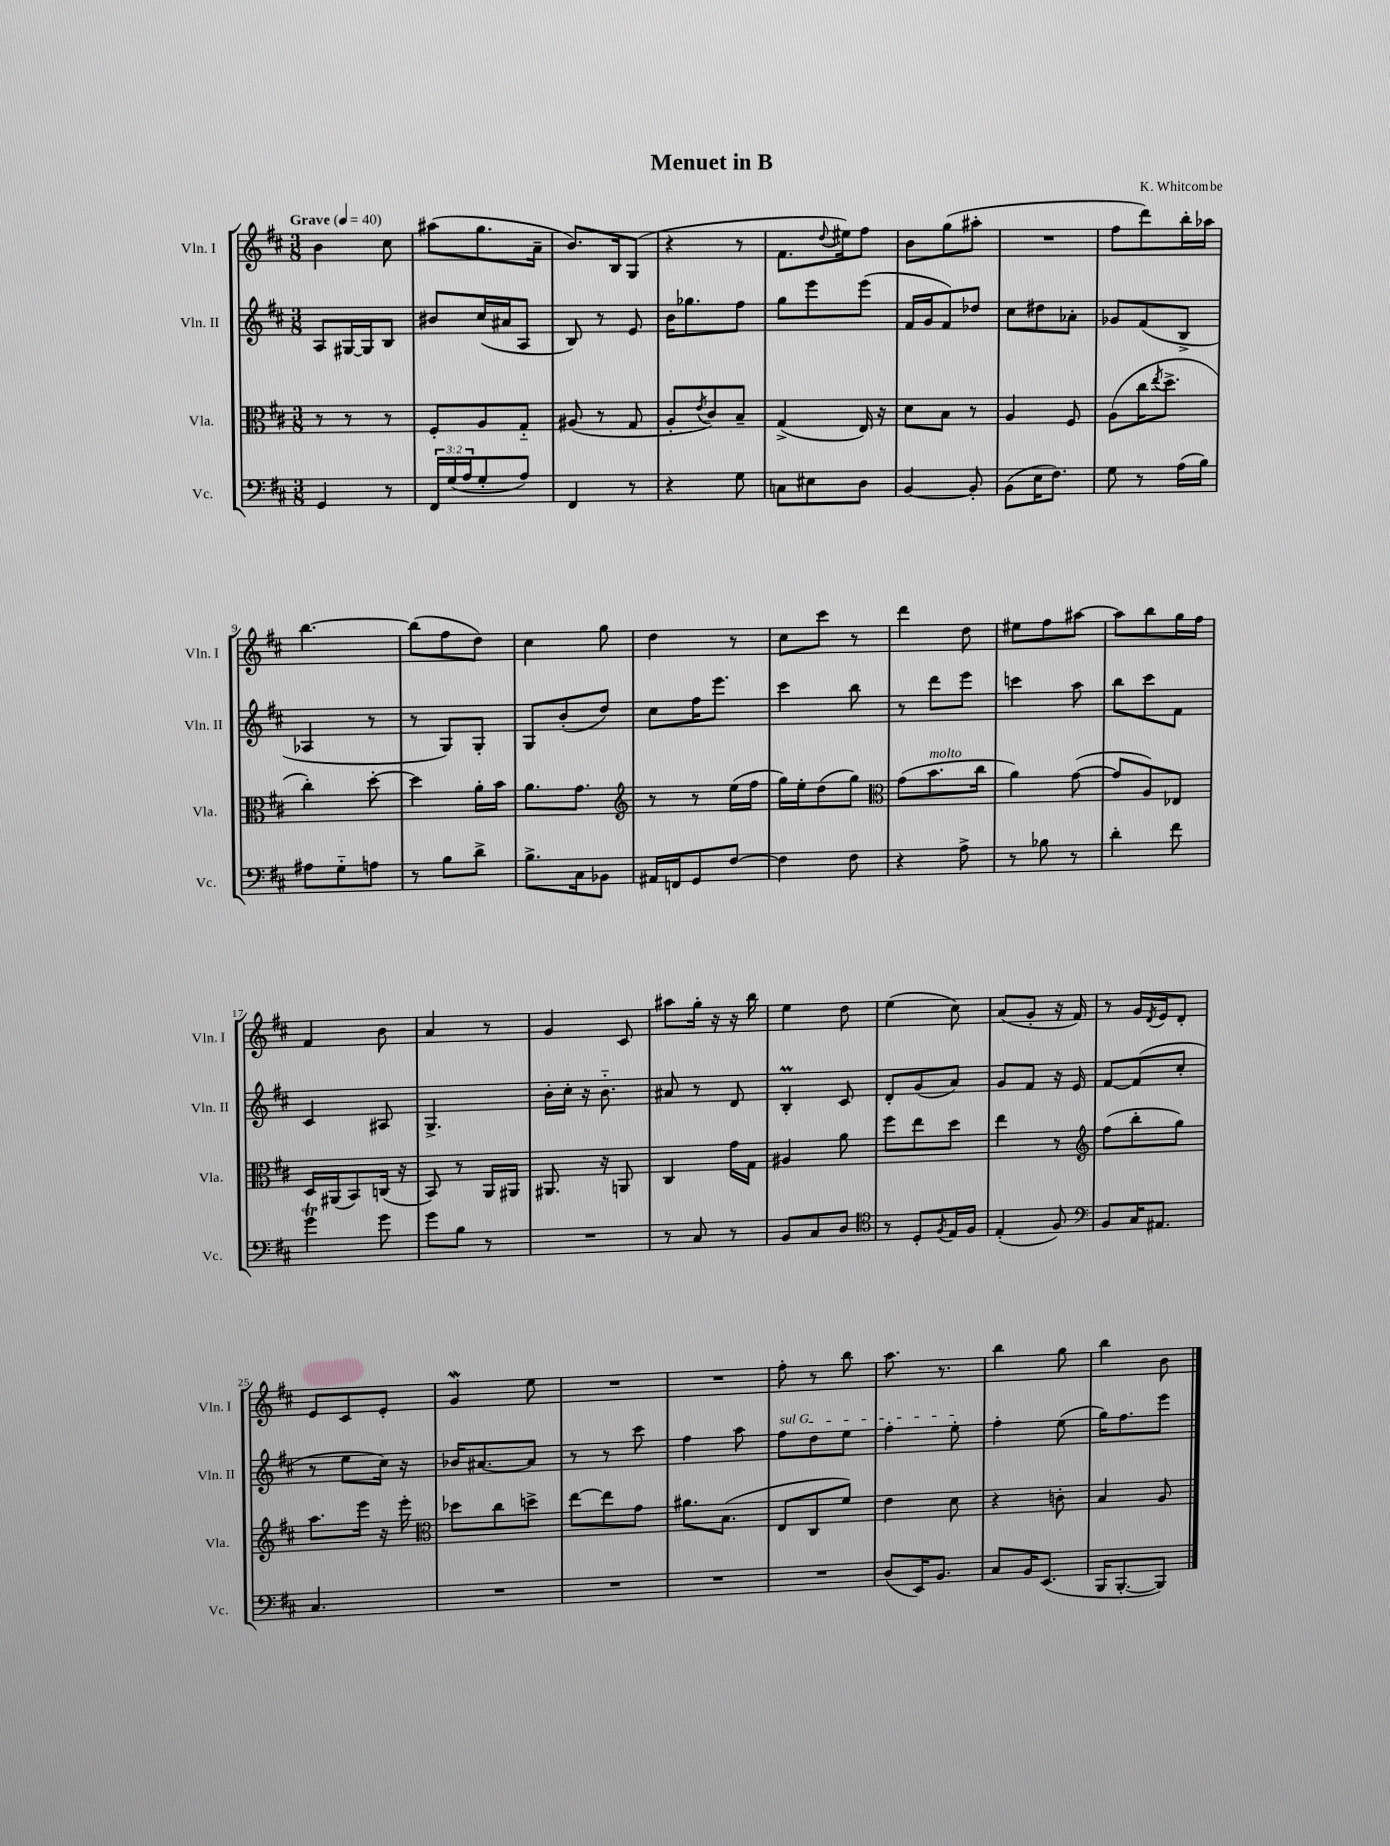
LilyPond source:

\header { title = "Menuet in B" composer = "K. Whitcombe" }
<<
\new StaffGroup <<
\new Staff = "s0" \with { instrumentName = "Vln. I" shortInstrumentName = "Vln. I" } {
    \clef treble \key d \major \numericTimeSignature \time 3/8 \tempo "Grave" 4 = 40
    b'4 cis''8 |
    ais''8( g''8. a'16-- |
    b'8.) b16 g8( |
    r4 r8 |
    fis'8. \appoggiatura { d''8 } eis''16) fis''8 |
    b'8 g''8( ais''8-. |
    R4. |
    fis''8 d'''8) b''16-. aes''16 |
    b''4.~ |
    b''8( fis''8 d''8) |
    cis''4 g''8 |
    d''4 r8 |
    cis''8 cis'''8 r8 |
    d'''4 d''8 |
    eis''8 fis''8 ais''8~ |
    ais''8 b''8 g''16 fis''16 |
    fis'4 b'8 |
    a'4 r8 |
    g'4 cis'8 |
    ais''8 g''16-. r16 r16 b''16 |
    e''4 d''8 |
    e''4( cis''8) |
    a'8( g'8-. r16 fis'16) |
    r8 g'16 \acciaccatura { d'8 } e'16 d'8-. |
    e'8 cis'8 e'8-. |
    g'4\mordent e''8 |
    R4. |
    R4. |
    fis''8-. r8 b''8 |
    a''8. r8. |
    b''4 g''8 |
    b''4 b'8 \bar "|." |
}
\new Staff = "s1" \with { instrumentName = "Vln. II" shortInstrumentName = "Vln. II" } {
    \clef treble \key d \major \numericTimeSignature \time 3/8
    a8 gis16~ gis16 b8 |
    bis'8 cis''16( ais'16 a8 |
    b8) r8 e'8 |
    b'16 ges''8. fis''8 |
    g''8 e'''8 e'''8( |
    fis'16 g'16 fis'8) des''8 |
    cis''8 dis''8 aes'8-. |
    ges'8 fis'8( b8-> |
    aes4 r8 |
    r8 g8) g8-. |
    g8 b'8-.( d''8) |
    cis''8 fis''16 e'''8. |
    cis'''4 b''8 |
    r8 d'''8 e'''8 |
    c'''4 a''8 |
    b''8 cis'''8 fis'8 |
    cis'4 ais8 |
    g4.-> |
    b'16-. cis''16-. r16 b'8.-_ |
    ais'8 r8 d'8 |
    b4-.\prall cis'8 |
    d'8-. g'8( a'8) |
    g'8 fis'8 r16 e'16 |
    fis'8~ fis'8( cis''8-. |
    r8 e''8 cis''16) r16 |
    bes'16 ais'8.~ ais'8 |
    r8 r8 cis'''8 |
    fis''4 a''8 |
    \once \override TextSpanner.bound-details.left.text = \markup { \italic "sul G" } fis''8\startTextSpan d''8 e''8 |
    fis''4-. e''8-.\stopTextSpan |
    fis''4-. e''8( |
    g''16) fis''8. e'''8 \bar "|." |
}
\new Staff = "s2" \with { instrumentName = "Vla." shortInstrumentName = "Vla." } {
    \clef alto \key d \major \numericTimeSignature \time 3/8
    r8 r8 r8 |
    fis8-. a8 g8-_ |
    ais8( r8 g8 |
    a8-. \acciaccatura { e'8 } cis'8) b8-- |
    g4->( e16) r16 |
    d'8 b8 r8 |
    a4 fis8 |
    a8( cis''16 \acciaccatura { e''8 } d''8.-> |
    cis''4-.) d''8~-. |
    d''4 a'16-. b'16 |
    a'8. g'8. |
    \clef treble r8 r8 e''16( fis''16 |
    g''16) e''16-. d''8( g''8) |
    \clef alto g'8( b'8.^\markup { \italic "molto" } cis''16 |
    a'4) g'8~( |
    g'8 a8) ees8 |
    d16 ais,16( b,8) c16( r16 |
    b,8) r8 a,16 ais,16 |
    ais,8. r16 a,8 |
    cis4 g'16 g16 |
    ais4 a'8 |
    fis''8 e''8 d''8 |
    e''4 r8 |
    \clef treble fis''8( b''8-. g''8) |
    a''8. e'''16 r16 e'''16-. |
    \clef alto des''8 cis''8 d''8-> |
    e''8~ e''8 g'8 |
    ais'8. b8.( |
    e8 cis8 fis'8) |
    e'4 d'8 |
    r4 c'8-. |
    b4 a8 \bar "|." |
}
\new Staff = "s3" \with { instrumentName = "Vc." shortInstrumentName = "Vc." } {
    \clef bass \key d \major \numericTimeSignature \time 3/8 \override Staff.TupletNumber.text = #tuplet-number::calc-fraction-text
    g,4 r8 |
    \tuplet 3/2 { fis,16 g16( a16 } g8-. a8) |
    fis,4 r8 |
    r4 g8 |
    c8 eis8 d8 |
    b,4~ b,8-. |
    b,8( e16 fis8.) |
    g8 r8 a16( b16) |
    ais8 g8-_ a8 |
    r8 b8 d'8-> |
    b8.-> cis16 bes,8 |
    ais,16 f,16 g,8 fis8~ |
    fis4 fis8 |
    r4 a8-> |
    r8 bes8 r8 |
    d'4-. fis'8 |
    g'4\trill g'8 |
    g'8 b8 r8 |
    R4. |
    r8 cis8 r8 |
    b,8 cis8 d8 |
    \clef tenor r8 d8-. \acciaccatura { fis8 } e16 fis16 |
    e4-.( fis8) |
    \clef bass b,8 cis16 ais,8. |
    cis4. |
    R4. |
    R4. |
    R4. |
    R4. |
    d8( e,16) b,8. |
    cis8 b,16 e,8.( |
    b,,16 b,,8.~-. b,,8) \bar "|." |
}
>>
>>
